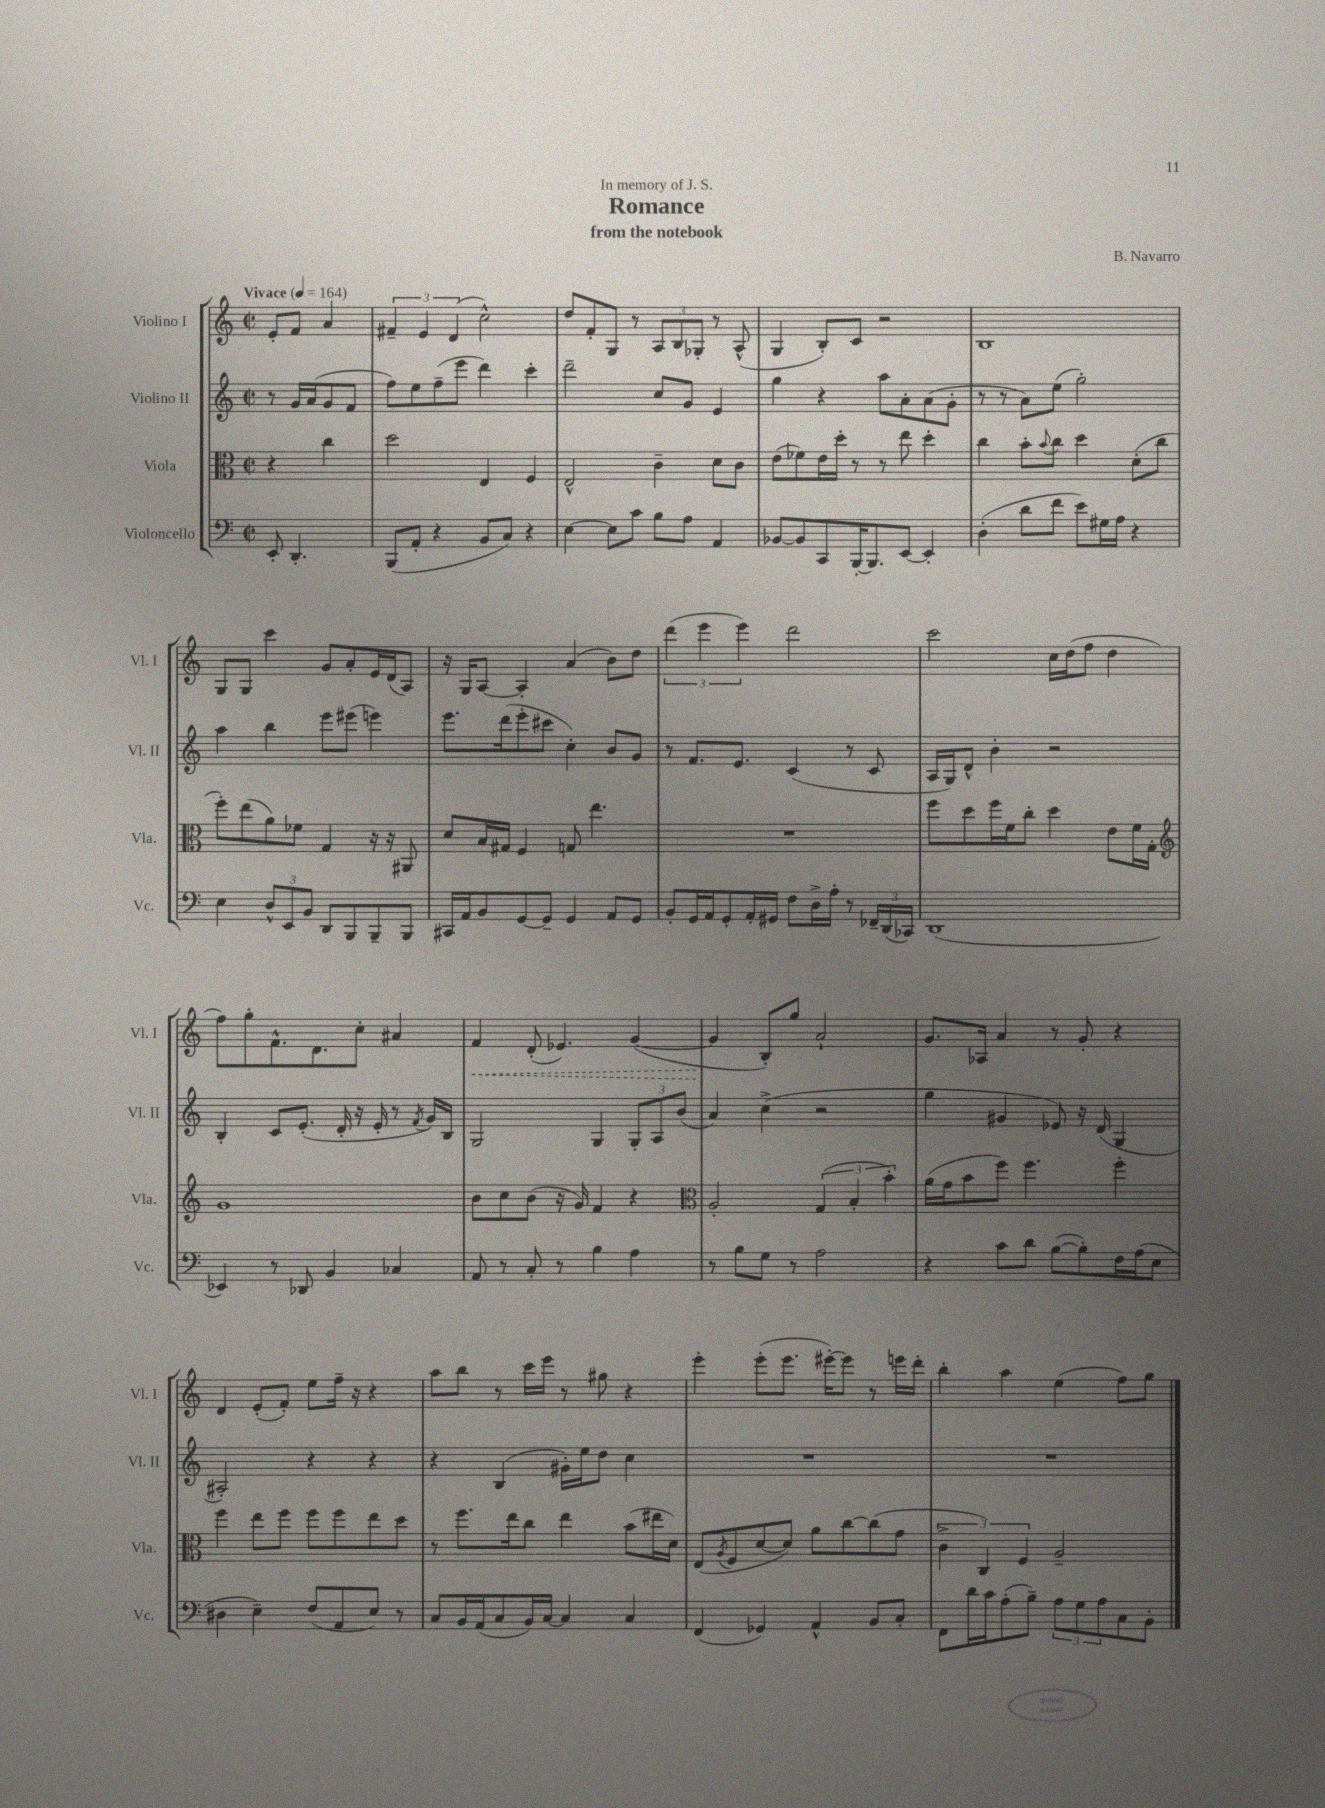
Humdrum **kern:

**kern	**kern	**kern	**kern
*staff4	*staff3	*staff2	*staff1
*clefF4	*clefC3	*clefG2	*clefG2
*k[]	*k[]	*k[]	*k[]
*M2/2	*M2/2	*M2/2	*M2/2
*met(c|)	*met(c|)	*met(c|)	*met(c|)
*MM164	*MM164	*MM164	*MM164
8EE'/	4r	8r	8e'/L
4.DD'/	.	16g/LL	8f/J
.	.	(16a/J	.
.	4cc\	8g/	4a/
.	.	8f/J	.
=	=	=	=
(8BBB/L	2dd\	8ff\L)	6f#~/
8AA'/J	.	8ee\	.
.	.	.	6e/
4r	.	(8ff~\	.
.	.	.	(6d/
.	.	8eee\J	.
8BB/L	4E/	4ddd\)	2cc^^\)
8C/J)	.	.	.
4r	4F/	4ccc'\	.
=	=	=	=
[4E\	2E^^/	2ddd~\	8dd/L
.	.	.	8f'/
8E\]L	.	.	8G/J
8c\J	.	.	8r
8B\L	4c~\	8cc/L	12A/L
.	.	.	12B/
8A\J	.	8g/J	.
.	.	.	12G-'/J
4AA/	8d\L	4e/	8r
.	8c\J	.	(8A^^/
=	=	=	=
[8BB-/L	(8e\L	4gg\	4G/
8BB-/]	8f-\)	.	.
8CC/	16e\L	4r	8B'/L)
.	16dd'\JJ	.	.
[16BBB'/K	8r	.	8c/J
8.BBB/]	.	.	.
.	8r	8aa\L	2r
[8EE/J	8ee\	8a'\	.
4EE'/]	4dd'\	(8a\	.
.	.	8g'\J	.
=	=	=	=
(4D'\	4cc\	8r	1B
.	.	8r	.
8d\L	8b'\L	8a\L)	.
.	8qqb/	.	.
8f\J	8cc\J	(8ee\J	.
8e\L)	4dd\	2gg'\)	.
16G#\L	.	.	.
16A\JJ	.	.	.
4r	(8d'\L	.	.
.	8cc\J	.	.
=	=	=	=
4E\	8ff'\L)	4aa\	8G/L
.	(8ee\	.	8G/J
12D^^/L	8a\)	4bb\	4ccc\
12EE/	.	.	.
.	8f-\J	.	.
12BB/J	.	.	.
8DD/L	4G/	8eee\L	8g/L
8BBB/	.	(8eee#\J	8a'/
8BBB~/	16r	4eee\)	16e/L
.	16r	.	(16d/J
8BBB/J	8AA#/	.	8A/J)
=	=	=	=
16CC#/LL	8d/L	8.eee\L	16r
16AA/J	.	.	16G/LK
8BB/	16B/L	.	[8A/J
.	16G#/JJ	(16ddd\k	.
[8GG/	4F/	8eee'\	4A'/]
8GG~/]J	.	8ccc#\J	.
4GG/	8G/	4cc'\)	(4a/
.	4.ee\	.	.
8AA/L	.	8b/L	8b\L)
8GG/J	.	8g/J	8dd\J
=	=	=	=
8BB'/L	1r	8r	(6ddd\
16GG/L	.	8.f/L	.
.	.	.	6eee\
16AA/J	.	.	.
8GG'/	.	.	.
.	.	8.e/J	.
.	.	.	6eee\)
16AA'/L	.	.	.
16GG#/JJ	.	.	.
8F\L	.	(4c/	2ddd\
16D^\L	.	.	.
16A'\JJ	.	.	.
8r	.	8r	.
24FF-~/LL	.	8c/	.
(24DD/	.	.	.
24CC-/JJ)	.	.	.
=	=	=	=
(1DD	8ff\L	16A/LL	2ccc\
.	.	16G/J)	.
.	8dd\	8d^^/J	.
.	16ff\L	4b'\	.
.	16f\J	.	.
.	8cc'\J	.	.
.	4dd\	2r	16cc\LL
.	.	.	(16dd\J
.	.	.	8ff\J
.	8e\L	.	4dd\
.	16f\L	.	.
.	16G'\JJ	.	.
=	=	=	=
*	*clefG2	*	*
4EE-/)	1g	4B'/	8ff\L)
.	.	.	8gg'\
8r	.	8c/L	8.f^^\
8DD-/	.	(8.e'/J	.
.	.	.	8.d\
4BB/	.	.	.
.	.	16d'/	.
.	.	16r	8cc'\J
.	.	16e'/	.
4C-/	.	8r	4a#/
.	.	8qf/	.
.	.	16g/LL)	.
.	.	16B/JJ	.
=	=	=	=
8AA/	8b\L	2G/	4f/
8r	8cc\	.	.
8C'/	(8b\J	.	(8d'/
8r	16r	.	4.e-/)
.	16g/)	.	.
4B\	4f/	4G/	.
4A\	4r	12G'/L	([4g/
.	.	12A/	.
.	.	(12b/J	.
=	=	=	=
*	*clefC3	*	*
8r	2A'/	4a/)	4g/]
8B\L	.	.	.
8G\J	.	(4cc^\	8B'/L)
8r	.	.	8gg/J
2A\	(6G/	2r	2a`/
.	6B'/	.	.
.	6b'\)	.	.
=	=	=	=
4r	(16a\LL	4gg\	8.g/L
.	16g\J	.	.
.	8b\	.	.
.	.	.	16A-/Jk
8c\L	8ff\J)	4g#/	4a/
8d\J	4.ff\	.	.
([8B\L	.	8e-/)	8r
8B'\])	.	16r	8g'/
.	.	(16d/	.
16F\L	4ff'\	4G/	4r
(16A\J	.	.	.
8E\J	.	.	.
=	=	=	=
4D#\	4ff\	2A#'/)	4d/
4E~\)	8ee\L	.	(8e'/L
.	8ff\J	.	8f'/J)
(8F/L	8ff\L	4r	8ee\L
8AA/	8ff\	.	16ff~\Jk
.	.	.	16r
8E/J)	8ee\	4r	4r
8r	8dd\J	.	.
=	=	=	=
8C/L	8r	4r	8aa\L
16BB/L	8.ff\L	.	8bb\J
(16AA/J	.	.	.
8C/	.	(4B/	8r
.	16ee\k	.	.
16BB/L)	8cc\J	.	16ccc\LL
[16C/JJ	.	.	16eee\JJ
4C/]	4ee\	16g#'\LL)	8r
.	.	16ee\J	.
.	.	8dd\J	8gg#\
4C/	(8b\L	4cc\	4r
.	16ee#\L	.	.
.	16d\JJ)	.	.
=	=	=	=
(4FF/	(8E/L	1r	4eee'\
.	8qA/	.	.
.	8F/	.	.
4GG-/)	[8d/	.	(8eee'\L
.	8d/]J)	.	8.eee\J
4AA^^/	8a\L	.	.
.	.	.	[16eee#'\LK)
.	[8cc\	.	8eee#\]J
8BB/L	(8cc\]	.	8r
8C'/J	8g\J	.	16eee\LL
.	.	.	16ddd'\JJ
=	=	=	=
8FF\L	6c^\	1r	4bb'\
16d\L	.	.	.
.	6C/)	.	.
16c\J	.	.	.
(8A'\	.	.	4aa\
.	6F/	.	.
8B~\J)	.	.	.
12A\L	2A~/	.	(4ee\
12G\	.	.	.
12A\	.	.	.
8C\	.	.	8ff\L)
8BB'\J	.	.	8gg\J
==	==	==	==
*-	*-	*-	*-
